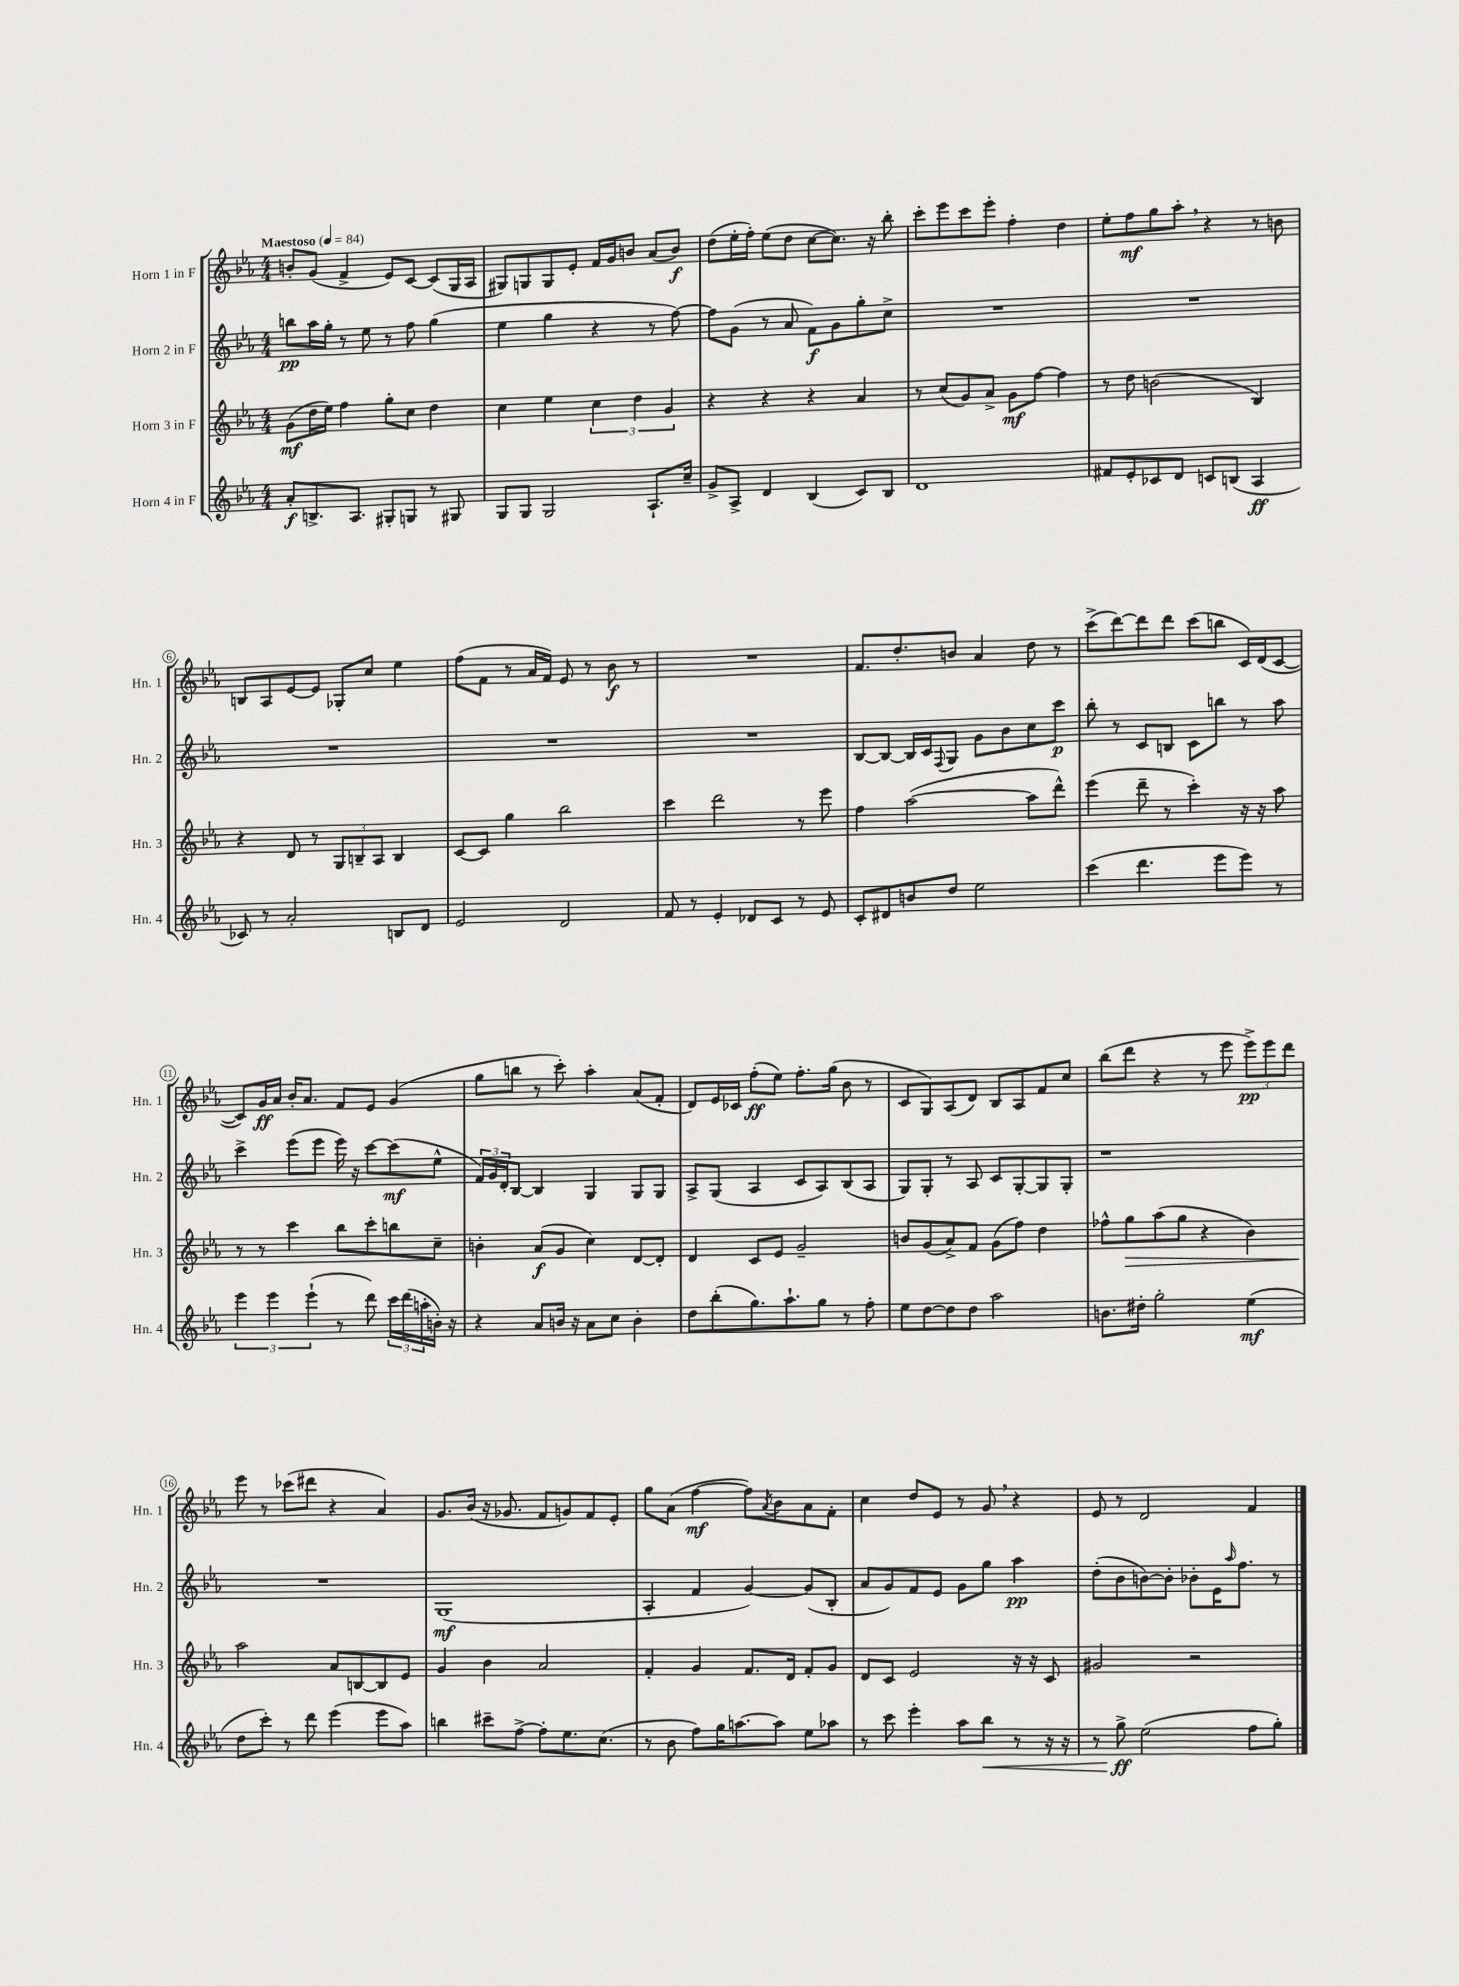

**kern	**kern	**kern	**kern
*staff4	*staff3	*staff2	*staff1
*clefG2	*clefG2	*clefG2	*clefG2
*k[b-e-a-]	*k[b-e-a-]	*k[b-e-a-]	*k[b-e-a-]
*M4/4	*M4/4	*M4/4	*M4/4
*MM84	*MM84	*MM84	*MM84
8a-'	(8g	8bb	8b'
8.B^	16dd	16aa-	(8g
.	16ee-)	16gg'	.
.	4ff	8r	4f^
8.A-	.	.	.
.	.	8ee-	.
8G#'	8gg'	8r	8e-)
8G	8cc	8ff	[8c
8r	4dd	(4gg	(8c]
8G#	.	.	16G
.	.	.	16A-
=	=	=	=
8G	4cc	4ee-	8G#)
8G	.	.	8G
2G	4ee-	4gg	8G
.	.	.	8e-'
.	6cc	4r	16f
.	.	.	16g
.	.	.	8b
.	6dd	.	.
8.A-`	.	8r	(8a-
.	6g	.	.
.	.	[8ff)	8b)
16cc~	.	.	.
=	=	=	=
8g^	4r	8ff]	(8dd
8A-^	.	(8g	16ee-'
.	.	.	16ff')
4d	4r	8r	(8ee-
.	.	8a-	8dd
(4B-	4r	8f)	[8cc
.	.	8g	8.cc])
8c)	4a-	8gg'	.
.	.	.	16r
8B-	.	8cc^	8bb-'
=	=	=	=
1d	8r	1r	8ccc'
.	(8cc	.	8eee-
.	8g)	.	8ccc
.	8a-^	.	8eee-'
.	8g	.	4ff'
.	[8ff	.	.
.	4ff]	.	4dd
=	=	=	=
8f#	8r	1r	8ee-'
8e-'	8dd	.	8ff
8c-	(2b	.	8gg
8d	.	.	8aa-'
8c	.	.	4r
(8B	.	.	.
4A-	4B-)	.	8r
.	.	.	8b
=	=	=	=
8c-)	4r	1r	8B
8r	.	.	8A-
2a-'	8d	.	[8e-
.	8r	.	8e-]
.	12G	.	8G-'
.	12B~	.	.
.	.	.	8cc
.	12A-	.	.
8B	4B	.	4ee-
8d	.	.	.
=	=	=	=
2e-	[8c	1r	(8ff
.	8c]	.	8f
.	4gg	.	8r
.	.	.	16a-
.	.	.	16f)
2d	2bb-	.	8e-
.	.	.	8r
.	.	.	8b-
.	.	.	8r
=	=	=	=
8f	4ccc	1r	1r
8r	.	.	.
4e-'	2ddd	.	.
8d-	.	.	.
8c	.	.	.
8r	8r	.	.
8e-	8eee-	.	.
=	=	=	=
8c'	4ff	[8B-	8.f
8d#	.	8B-_	.
.	.	.	8.dd'
8b	([2aa-	16B-]	.
.	.	16c	.
.	.	8qqF	.
8dd	.	8G	8b
2ee-	.	8g	4a-
.	.	8b-	.
.	8aa-]	8cc	8dd
.	8ddd^^)	8ccc	8r
=	=	=	=
(4ccc	(4eee-	8bb-'	(8ccc^
.	.	8r	[8ddd)
4.ddd	8ddd~	8c	8ddd]
.	8r	8B	8ddd
.	4ccc')	8c	(8ccc
8eee-	.	8bb	8bb
8eee-)	16r	8r	16c)
.	16r	.	(16d
8r	8aa-	8aa-	[8c
=	=	=	=
6eee-	8r	4ccc^	8c])
.	8r	.	16g
6eee-	.	.	.
.	.	.	16a-
.	4ccc	(8eee-	16b-'
.	.	.	8.a-
(6eee-`	.	.	.
.	.	8eee-	.
8r	8bb-	16eee-)	8f
.	.	16r	.
8ddd)	8ccc'	[8ccc	8e-
24ccc	8bb	(8ccc]	(4g
(24ddd	.	.	.
24aa'	.	.	.
16b')	8cc~	8ee-^^	.
16r	.	.	.
=	=	=	=
4r	4b'	24f)	8gg
.	.	24g	.
.	.	24d'	.
.	.	[8B-	8bb
8a-	(8a-	4B-]	8r
16b	8g	.	8ccc')
16r	.	.	.
8a-	4cc)	4G	4aa-'
8cc	.	.	.
4b'	[8d	8G	(8a-
.	8d']	8G	8f'
=	=	=	=
8dd	4d	8A-^	8d)
(8bb-'	.	(8G	16e-
.	.	.	16c-
8.gg)	8c	4A-	(8ff'
.	8e-	.	8ee-)
8.aa-`	.	.	.
.	2g~	8c	8.ff'
8gg	.	8A-)	.
.	.	.	(16gg
8r	.	(8B-	8b-
8ff'	.	8A-	8r
=	=	=	=
8ee-	8b	8G)	8c
[8dd	(8g	8G'	8G)
8dd]	8a-^)	8r	(8A-
8dd	8f	8A-	8d)
2aa-	(8g	8c	8B-
.	8ff)	[8G'	8A-
.	4dd	8G]	8f
.	.	8G'	8cc
=	=	=	=
8.b	8ff-^^	1r	(8bb-
.	8gg	.	8ddd
16dd#'	.	.	.
2gg'	(8aa-	.	4r
.	8gg	.	.
.	4r	.	8r
.	.	.	8eee-
(4ee-	4b-)	.	12eee-^)
.	.	.	12eee-
.	.	.	12ddd
=	=	=	=
8dd	2aa-	1r	8eee-
8ccc')	.	.	8r
8r	.	.	(8ccc-
8ddd	.	.	8ddd#
(4eee-	8a-	.	4r
.	[8B	.	.
8eee-	8B]	.	4a-)
8aa-)	8e-	.	.
=	=	=	=
4bb	4g	(1G	8.g
.	.	.	(16b-
8ccc#~	4b-	.	16r
.	.	.	8.g-
[8ff^	.	.	.
8ff']	2a-	.	8f
8.ee-	.	.	8g)
.	.	.	8f
(8.cc	.	.	.
.	.	.	8e-'
=	=	=	=
8r	4f'	4A-'	8gg
8b-	.	.	(8a-
8ff)	4g	4f	[4ff
16gg	.	.	.
[8.aa	.	.	.
.	8.f	[4g)	8ff])
.	.	.	8qa-
8aa]	.	.	8b-
.	16d	.	.
8ee-	8f'	(8g]	8a-
8aa-	8g	8B-'	8f'
=	=	=	=
8r	8d	8a-	4cc
8ccc	8c	8g)	.
4eee-'	2e-	8f	8dd
.	.	8e-	8e-
8aa-	.	8g	8r
8bb-	.	8gg	8g
8r	16r	4aa-	4r
.	16r	.	.
16r	8c	.	.
16r	.	.	.
=	=	=	=
8r	2g#	(8dd'	8e-
8gg^	.	8b-	8r
(2ee-	.	[8b)	2d
.	.	8b']	.
.	2r	8b-'	.
.	.	16e-	.
.	.	16qqaa-	.
.	.	8.ff	.
8ff	.	.	4f
8gg')	.	8r	.
==	==	==	==
*-	*-	*-	*-
